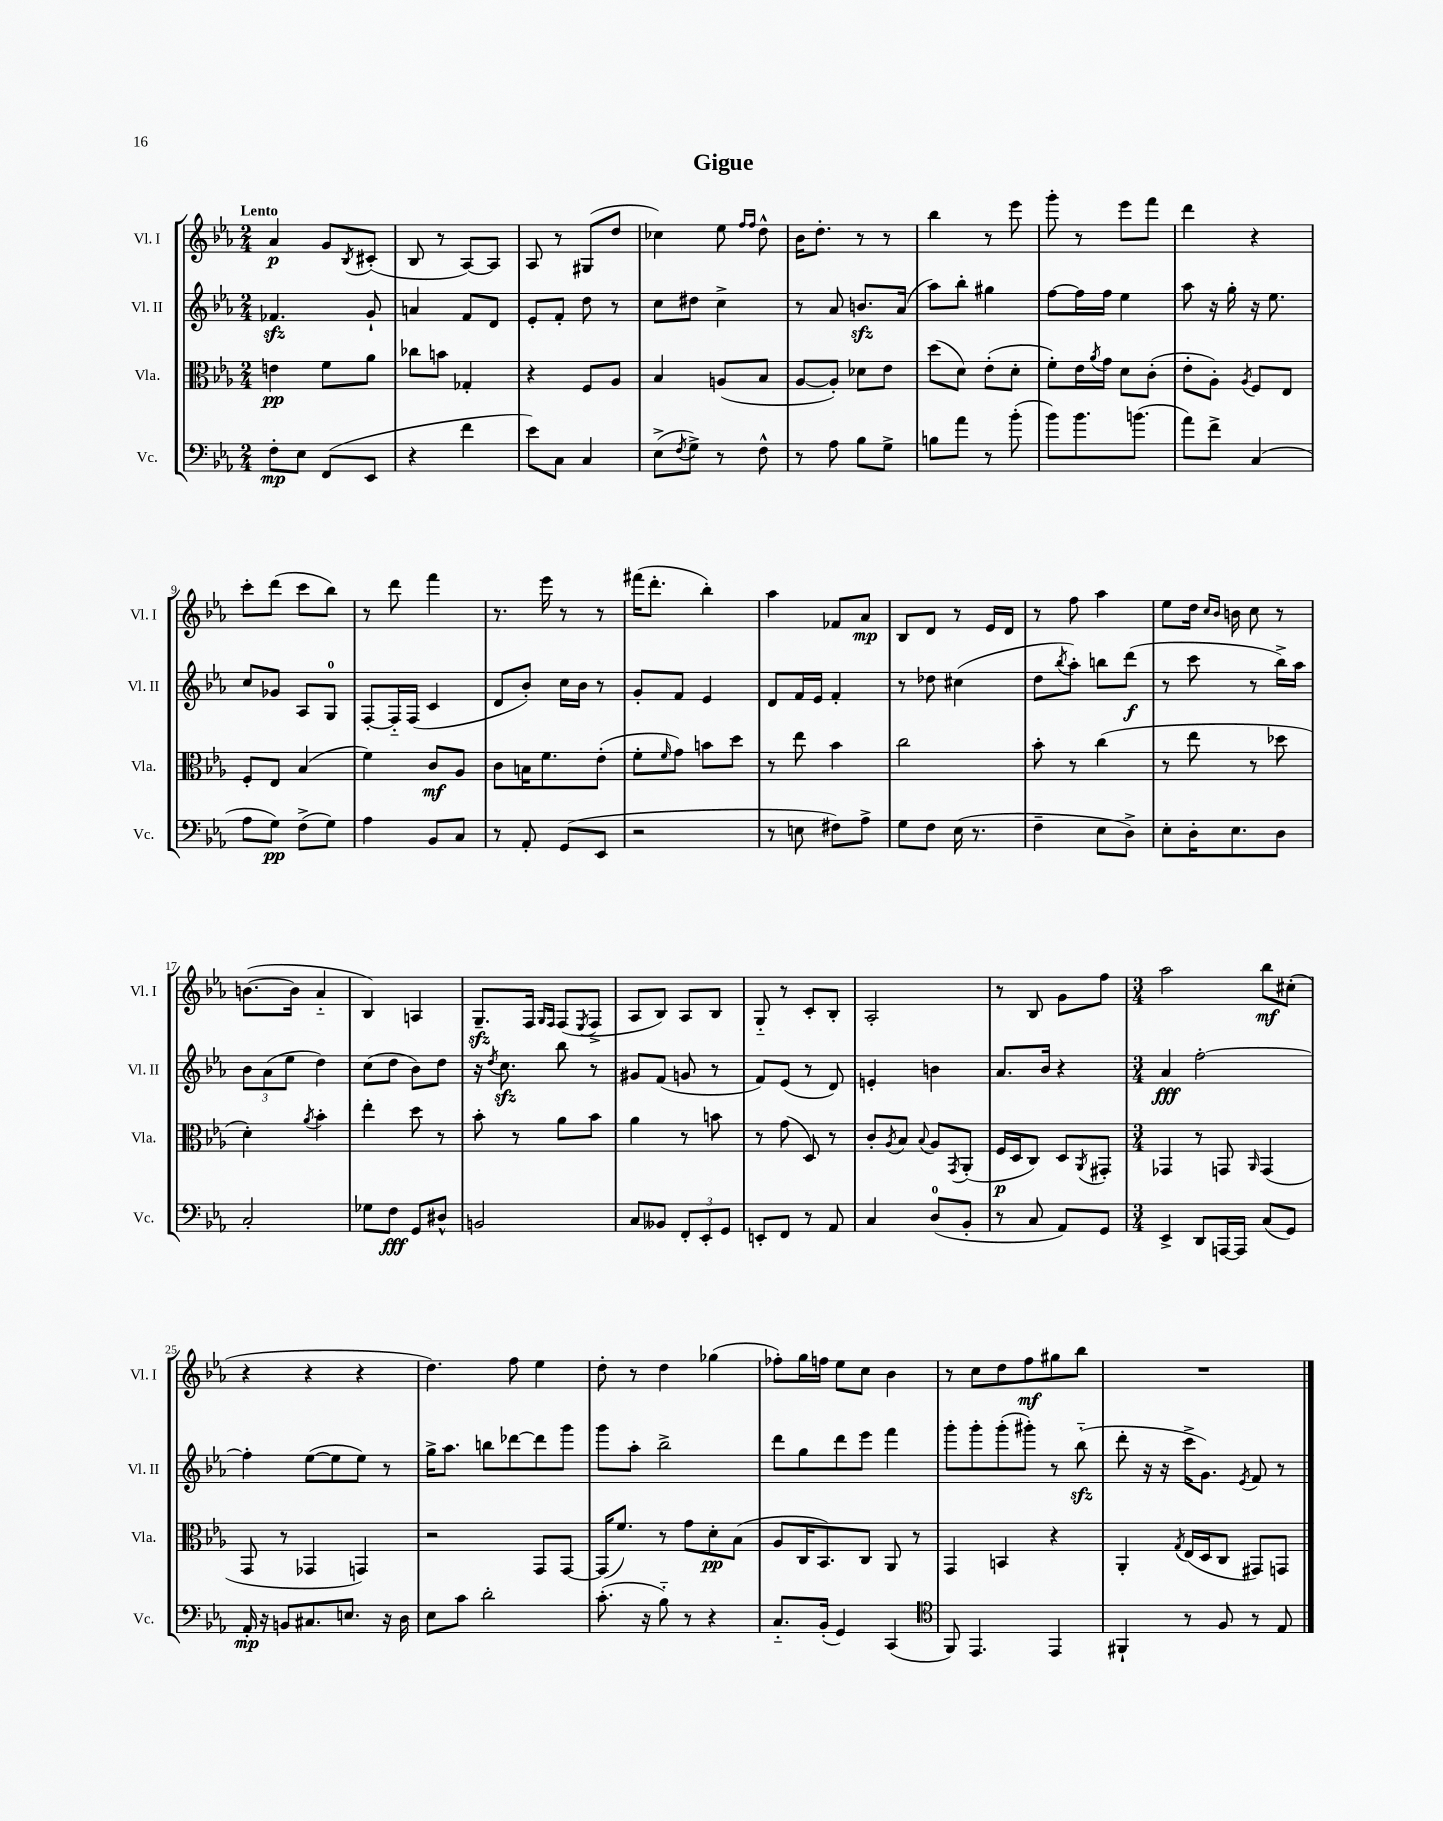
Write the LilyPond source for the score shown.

\header { title = "Gigue" }
<<
\new StaffGroup <<
\new Staff = "s0" \with { instrumentName = "Vl. I" shortInstrumentName = "Vl. I" } {
    \clef treble \key ees \major \numericTimeSignature \time 2/4 \tempo "Lento"
    aes'4\p g'8 \acciaccatura { bes8 } cis'8-.( |
    bes8 r8 aes8~) aes8 |
    aes8 r8 gis8( d''8 |
    ces''4) ees''8 \grace { f''16 f''16 } d''8-^ |
    bes'16 d''8.-. r8 r8 |
    bes''4 r8 ees'''8 |
    g'''8-. r8 ees'''8 f'''8 |
    d'''4 r4 |
    c'''8-. d'''8( c'''8 bes''8) |
    r8 d'''8 f'''4 |
    r8. ees'''16 r8 r8 |
    fis'''16( d'''8.-. bes''4-.) |
    aes''4 fes'8 aes'8\mp |
    bes8 d'8 r8 ees'16 d'16 |
    r8 f''8 aes''4 |
    ees''8 d''16 \grace { c''16 bes'16 } b'16 c''8 r8 |
    b'8.~( b'16 aes'4-_ |
    bes4) a4 |
    g8.--\sfz f16 \grace { g16 f16 } f8( \acciaccatura { ees8 } f8-> |
    aes8 bes8) aes8 bes8 |
    g8-_ r8 c'8-. bes8-. |
    aes2-. |
    r8 bes8 g'8 f''8 |
    \numericTimeSignature \time 3/4 aes''2 bes''8\mf cis''8-.( |
    r4 r4 r4 |
    d''4.) f''8 ees''4 |
    d''8-. r8 d''4 ges''4( |
    fes''8-.) g''16 f''16 ees''8 c''8 bes'4 |
    r8 c''8 d''8 f''8\mf gis''8 bes''8 |
    R2. \bar "|." |
}
\new Staff = "s1" \with { instrumentName = "Vl. II" shortInstrumentName = "Vl. II" } {
    \clef treble \key ees \major \numericTimeSignature \time 2/4
    fes'4.\sfz g'8-! |
    a'4 f'8 d'8 |
    ees'8-. f'8-. d''8 r8 |
    c''8 dis''8 c''4-> |
    r8 aes'8 b'8.\sfz aes'16( |
    aes''8) bes''8-. gis''4 |
    f''8~ f''16 f''16 ees''4 |
    aes''8 r16 g''16-. r16 ees''8. |
    c''8 ges'8 aes8 g8-0 |
    f8~-. f16-_ f16( c'4 |
    d'8 bes'8-.) c''16 bes'16 r8 |
    g'8-. f'8 ees'4 |
    d'8 f'16 ees'16 f'4-. |
    r8 des''8 cis''4( |
    d''8 \acciaccatura { bes''8 } aes''8-.) b''8 d'''8\f( |
    r8 c'''8 r8 bes''16->) aes''16 |
    \tuplet 3/2 { bes'8 aes'8( ees''8 } d''4) |
    c''8( d''8 bes'8) d''8 |
    r16 \acciaccatura { d''8 } c''8.\sfz bes''8 r8 |
    gis'8 f'8( g'8 r8 |
    f'8) ees'8( r8 d'8) |
    e'4-. b'4 |
    aes'8. bes'16 r4 |
    \numericTimeSignature \time 3/4 aes'4\fff f''2~-. |
    f''4-. ees''8~( ees''8 ees''8) r8 |
    g''16-> aes''8. b''8 des'''8~ des'''8 g'''8 |
    g'''8 aes''8-. bes''2-> |
    d'''8 g''8 d'''8 ees'''8 f'''4 |
    g'''8-. g'''8-. g'''8-.( gis'''8-.) r8 bes''8-_\sfz( |
    d'''8-. r16 r16 c'''16-> g'8.) \acciaccatura { ees'8 } f'8 r8 \bar "|." |
}
\new Staff = "s2" \with { instrumentName = "Vla." shortInstrumentName = "Vla." } {
    \clef alto \key ees \major \numericTimeSignature \time 2/4
    e'4\pp f'8 aes'8 |
    ces''8 b'8 ges4-. |
    r4 f8 aes8 |
    bes4 a8( bes8 |
    aes8~ aes8-.) des'8 ees'8 |
    d''8( d'8) ees'8-.( d'8-. |
    f'8-.) ees'16 \acciaccatura { aes'8 } g'16 d'8 c'8-.( |
    ees'8-. aes8-.) \acciaccatura { aes8 } f8 ees8 |
    f8-. ees8 bes4( |
    f'4) c'8\mf aes8 |
    c'8 b16 f'8. ees'8-.( |
    f'8-. \grace { f'16 } g'8) b'8 d''8 |
    r8 ees''8 bes'4 |
    c''2 |
    bes'8-. r8 c''4( |
    r8 ees''8 r8 des''8 |
    d'4-.) \acciaccatura { aes'8 } bes'4-. |
    ees''4-. d''8 r8 |
    bes'8-. r8 aes'8 bes'8 |
    aes'4 r8 b'8 |
    r8 g'8( d8) r8 |
    c'8-. \acciaccatura { aes8 } bes8 \appoggiatura { bes8 } aes8 \acciaccatura { g,8 } aes,8-.( |
    f16\p d16 c8) d8 \acciaccatura { aes,8 } gis,8-. |
    \numericTimeSignature \time 3/4 ges,4 r8 g,8 \grace { aes,16 } g,4( |
    g,8 r8 ges,4 g,4) |
    r2 g,8 g,8~ |
    g,16( f'8.) r8 g'8 d'8-.\pp bes8( |
    aes8 c16 bes,8.) c8 aes,8 r8 |
    g,4 b,4 r4 |
    aes,4-. \acciaccatura { g8 } ees16( d16 c8 gis,8) g,8 \bar "|." |
}
\new Staff = "s3" \with { instrumentName = "Vc." shortInstrumentName = "Vc." } {
    \clef bass \key ees \major \numericTimeSignature \time 2/4
    f8-.\mp ees8 f,8( ees,8 |
    r4 f'4 |
    ees'8) c8 c4 |
    ees8->( \acciaccatura { f8 } g8->) r8 f8-^ |
    r8 aes8 bes8 g8-> |
    b8 aes'8 r8 bes'8-.( |
    bes'8) bes'8. b'8.( |
    aes'8) f'8-> c4( |
    aes8 g8\pp) f8->( g8) |
    aes4 bes,8 c8 |
    r8 aes,8-. g,8( ees,8 |
    r2 |
    r8 e8 fis8) aes8-> |
    g8 f8 ees16( r8. |
    f4-- ees8 d8->) |
    ees8-. d16-. ees8. d8 |
    c2-. |
    ges8 f8\fff g,8 dis8-^ |
    b,2 |
    c8 beses,8 \tuplet 3/2 { f,8-. ees,8-. g,8 } |
    e,8-. f,8 r8 aes,8 |
    c4 d8-0( bes,8-. |
    r8 c8 aes,8) g,8 |
    \numericTimeSignature \time 3/4 ees,4-> d,8 a,,16~ a,,16 c8( g,8) |
    aes,16-.\mp r16 b,8 cis8. e8. r16 d16 |
    ees8 c'8 d'2-. |
    c'8.-.( r16 bes8-_) r8 r4 |
    c8.-_ bes,16-.( g,4) c,4( |
    \clef tenor f,8) ees,4. ees,4 |
    fis,4-! r8 f8 r8 ees8 \bar "|." |
}
>>
>>
